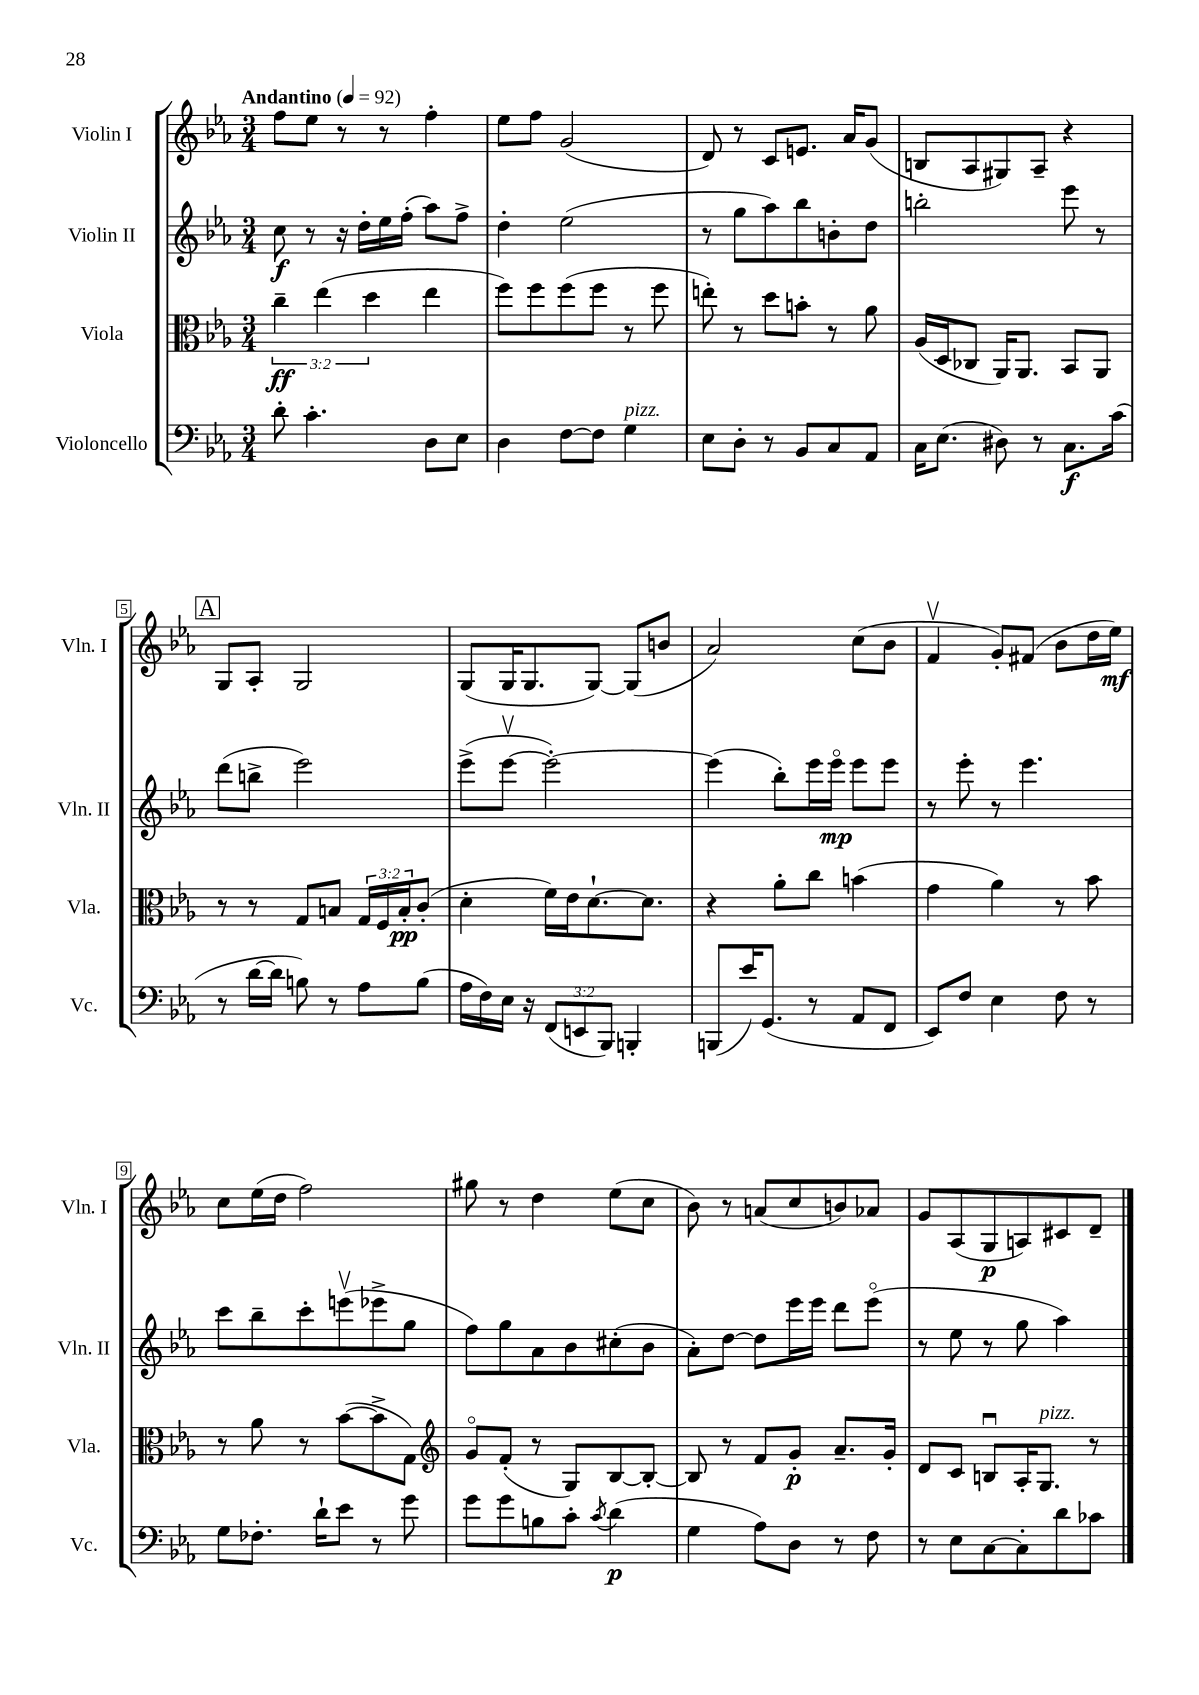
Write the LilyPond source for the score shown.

<<
\new StaffGroup <<
\new Staff = "s0" \with { instrumentName = "Violin I" shortInstrumentName = "Vln. I" } {
    \clef treble \key ees \major \numericTimeSignature \time 3/4 \tempo "Andantino" 4 = 92
    f''8 ees''8 r8 r8 f''4-. |
    ees''8 f''8 g'2( |
    d'8) r8 c'8 e'8. aes'16 g'8( |
    b8 aes8 gis8) aes8-- r4 |
    \mark \markup { \box "A" } g8 aes8-. g2 |
    g8( g16 g8. g8~) g8( b'8 |
    aes'2) c''8( bes'8 |
    f'4\upbow g'8-.) fis'8( bes'8 d''16 ees''16\mf) |
    c''8 ees''16( d''16 f''2) |
    gis''8 r8 d''4 ees''8( c''8 |
    bes'8) r8 a'8( c''8 b'8) aes'8 |
    g'8 aes8( g8\p a8) cis'8 d'8-- \bar "|." |
}
\new Staff = "s1" \with { instrumentName = "Violin II" shortInstrumentName = "Vln. II" } {
    \clef treble \key ees \major \numericTimeSignature \time 3/4
    c''8\f r8 r16 d''16-. ees''16 f''16-.( aes''8) f''8-> |
    d''4-. ees''2( |
    r8 g''8 aes''8) bes''8 b'8-. d''8 |
    b''2-. ees'''8 r8 |
    \mark \markup { \box "A" } d'''8( b''8-> ees'''2) |
    ees'''8->( ees'''8~\upbow ees'''2~-.) |
    ees'''4( bes''8-.) ees'''16 ees'''16\flageolet\mp ees'''8 ees'''8 |
    r8 ees'''8-. r8 ees'''4. |
    c'''8 bes''8-- c'''8-. e'''8\upbow( ees'''8-> g''8 |
    f''8) g''8 aes'8 bes'8 cis''8-.( bes'8 |
    aes'8-.) d''8~ d''8 ees'''16 ees'''16 d'''8 ees'''8\flageolet( |
    r8 ees''8 r8 g''8 aes''4) \bar "|." |
}
\new Staff = "s2" \with { instrumentName = "Viola" shortInstrumentName = "Vla." } {
    \clef alto \key ees \major \numericTimeSignature \time 3/4 \override Staff.TupletNumber.text = #tuplet-number::calc-fraction-text
    \tuplet 3/2 { c''4--\ff ees''4( d''4 } ees''4 |
    f''8) f''8 f''8( f''8 r8 f''8 |
    e''8-.) r8 d''8 b'8-. r8 aes'8 |
    aes16( d16 ces8 aes,16) aes,8. bes,8 aes,8 |
    \mark \markup { \box "A" } r8 r8 g8 b8 \tuplet 3/2 { g16 f16 b16-.\pp } c'8-.( |
    d'4-. f'16) ees'16 d'8.~-! d'8. |
    r4 aes'8-. c''8 b'4( |
    g'4 aes'4) r8 bes'8 |
    r8 aes'8 r8 bes'8~( bes'8-> g8) |
    \clef treble g'8\flageolet f'8-.( r8 g8) bes8~ bes8~-. |
    bes8 r8 f'8 g'8-.\p aes'8.-- g'16-. |
    d'8 c'8 b8\downbow aes16-. g8.^\markup { \italic "pizz." } r8 \bar "|." |
}
\new Staff = "s3" \with { instrumentName = "Violoncello" shortInstrumentName = "Vc." } {
    \clef bass \key ees \major \numericTimeSignature \time 3/4 \override Staff.TupletNumber.text = #tuplet-number::calc-fraction-text
    d'8-. c'4.-. d8 ees8 |
    d4 f8~ f8 g4^\markup { \italic "pizz." } |
    ees8 d8-. r8 bes,8 c8 aes,8 |
    c16 ees8.( dis8) r8 c8.\f c'16( |
    \mark \markup { \box "A" } r8 d'16~ d'16 b8) r8 aes8 b8( |
    aes16 f16) ees16 r16 \tuplet 3/2 { f,8( e,8 bes,,8) } b,,4-. |
    b,,8( ees'16) g,8.( r8 aes,8 f,8 |
    ees,8) f8 ees4 f8 r8 |
    g8 fes8.-. d'16-! ees'8 r8 g'8 |
    g'8 g'8 b8 c'8-. \acciaccatura { c'8 } d'4\p( |
    g4 aes8) d8 r8 f8 |
    r8 ees8 c8~ c8-. d'8 ces'8 \bar "|." |
}
>>
>>
\layout { \context { \Score \override BarNumber.stencil = #(make-stencil-boxer 0.1 0.3 ly:text-interface::print) } }
